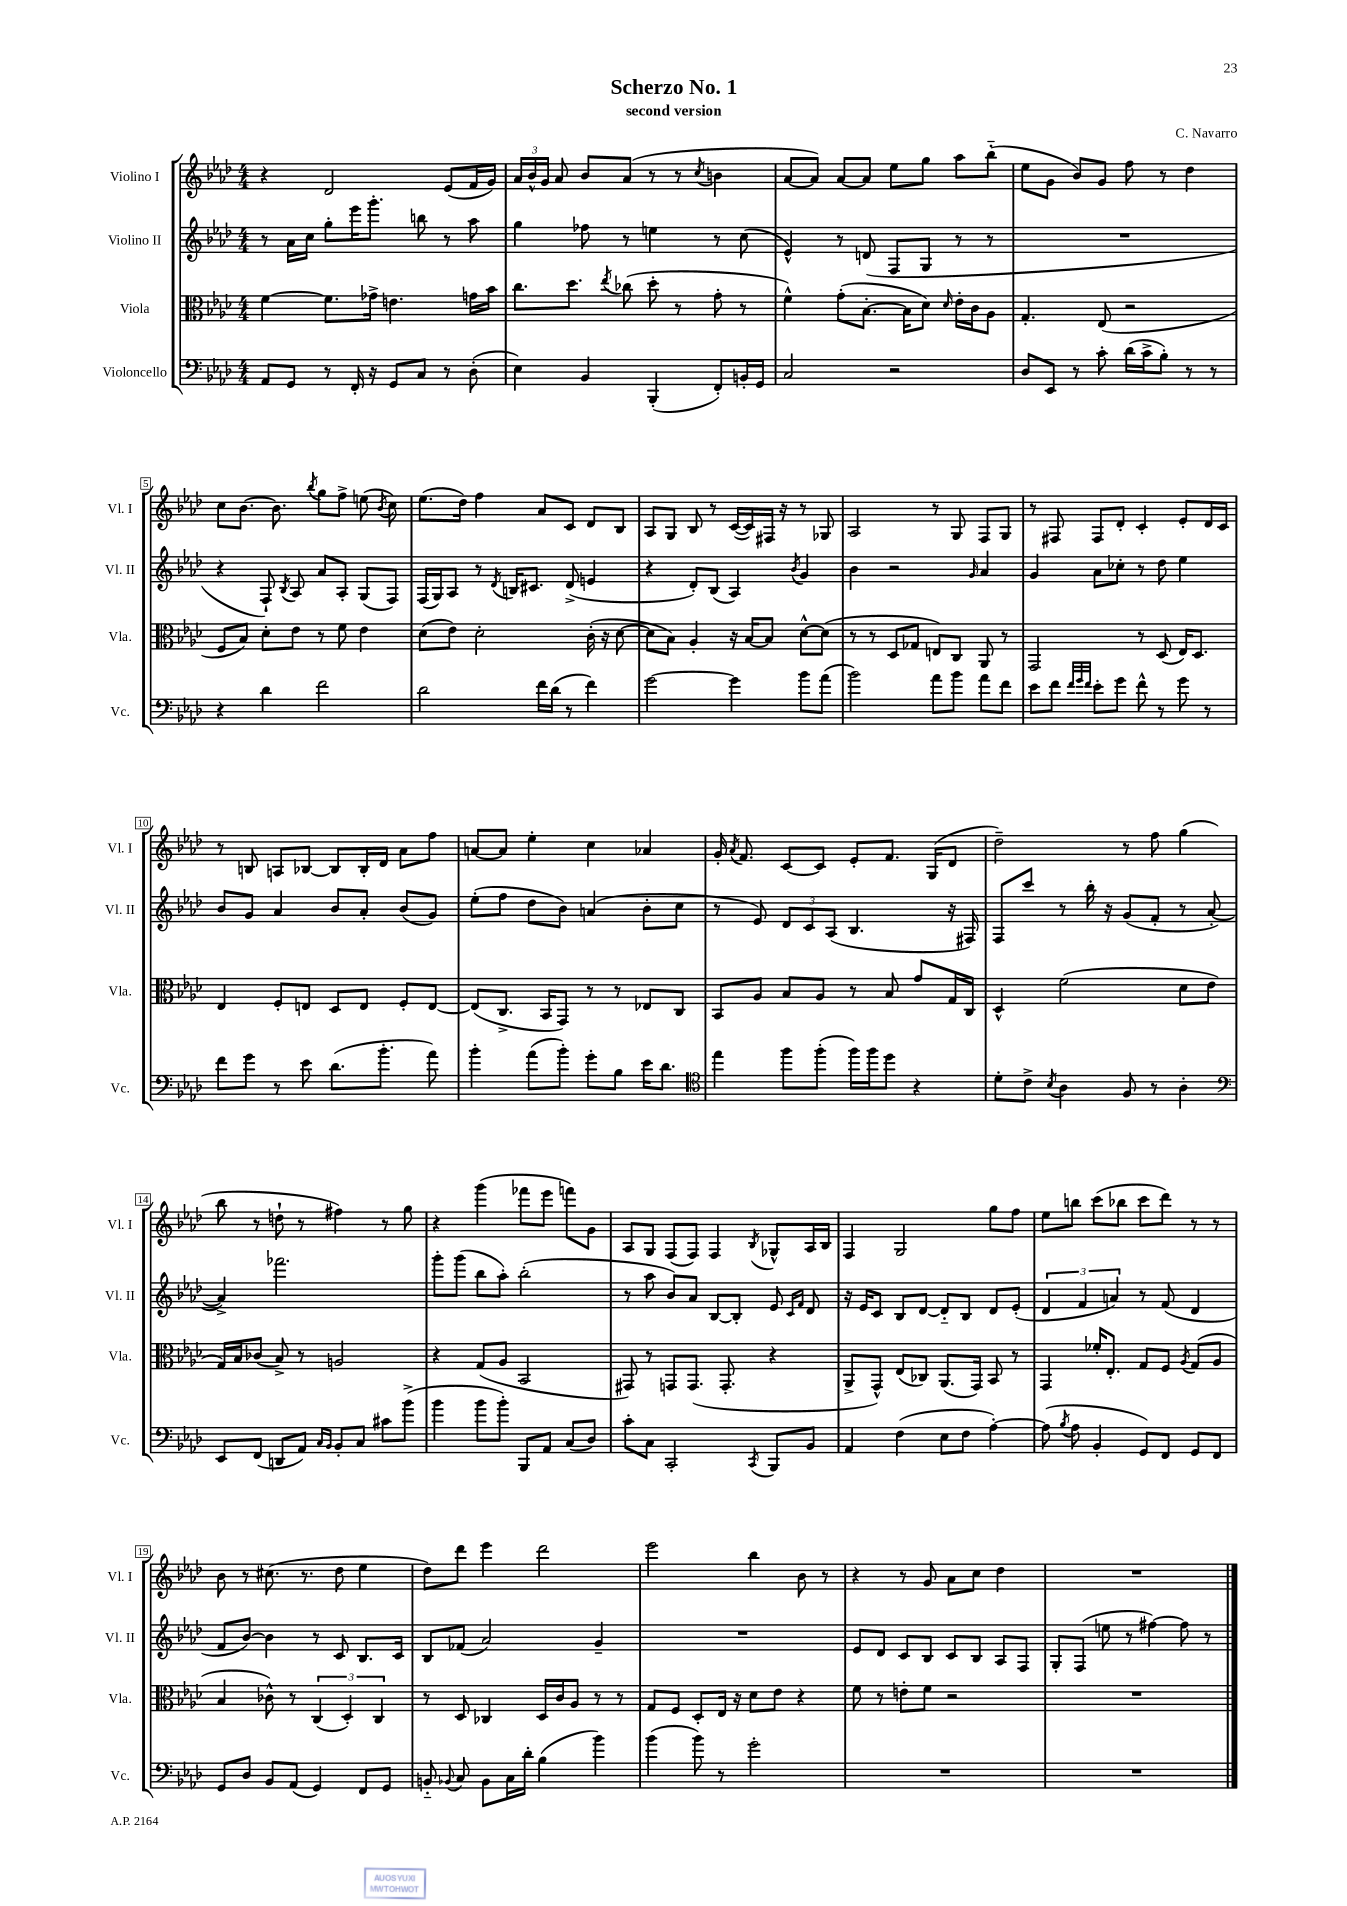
\header { title = "Scherzo No. 1" composer = "C. Navarro" subtitle = "second version" }
<<
\new StaffGroup <<
\new Staff = "s0" \with { instrumentName = "Violino I" shortInstrumentName = "Vl. I" } {
    \clef treble \key aes \major \numericTimeSignature \time 4/4
    \autoBeamOff r4 des'2 ees'8[( f'16 g'16]) |
    \tuplet 3/2 { aes'16[ bes'16-^ g'16] } aes'8 bes'8[ aes'8]( r8 r8 \acciaccatura { c''8 } b'4 |
    aes'8[~ aes'8]) aes'8[~ aes'8] ees''8[ g''8] aes''8[ bes''8]-_( |
    ees''8[ g'8] bes'8[) g'8] f''8 r8 des''4 |
    c''8[ bes'8.]~ bes'8. \acciaccatura { bes''8 } g''8[ f''8]-> e''8( \acciaccatura { bes'8 } c''8) |
    ees''8.[( des''16]) f''4 aes'8[ c'8] des'8[ bes8] |
    aes8[ g8] bes8 r8 c'16[~( c'16) fis16] r16 r8 ges8 |
    aes2 r8 g8 f8[ g8] |
    r8 fis8 fis8[ des'8]-. c'4-. ees'8[-. des'16 c'16] |
    r8 b8 a8[ bes8]~ bes8[ bes16-. des'16] aes'8[ f''8] |
    a'8[~ a'8] ees''4-. c''4 aes'4 |
    g'16-. \acciaccatura { aes'8 } f'8. c'8[~ c'8] ees'8[-. f'8.] g16[( des'8] |
    des''2--) r8 f''8 g''4( |
    bes''8 r8 d''8-! r8 fis''4) r8 g''8 |
    r4 g'''4( fes'''8[ ees'''8] f'''8[) g'8] |
    aes8[ g8] f8[( f8]) f4 \acciaccatura { bes8 } ges8[-^ aes16 bes16] |
    f4 g2 g''8[ f''8] |
    ees''8[ b''8] c'''8[( bes''8] c'''8[ des'''8]) r8 r8 |
    bes'8 r8 cis''8.( r8. des''8 ees''4 |
    des''8[) des'''8] ees'''4 des'''2 |
    ees'''2 bes''4 bes'8 r8 |
    r4 r8 g'8 aes'8[ c''8] des''4 |
    R1 \bar "|." |
}
\new Staff = "s1" \with { instrumentName = "Violino II" shortInstrumentName = "Vl. II" } {
    \clef treble \key aes \major \numericTimeSignature \time 4/4
    \autoBeamOff r8 aes'16[ c''16] g''8[-. ees'''16 g'''8.]-. b''8 r8 aes''8 |
    g''4 fes''8 r8 e''4 r8 c''8( |
    ees'4-^) r8 d'8( f8[ g8] r8 r8 |
    R1 |
    r4 f8-!) \acciaccatura { bes8 } aes8 aes'8[ aes8]-. g8[( f8]) |
    f16[( g16) aes8] r8 \acciaccatura { des'8 } b16[ cis'8.] des'8->( e'4 |
    r4 des'8[-.) bes8]( aes4) \acciaccatura { bes'8 } g'4 |
    bes'4 r2 \grace { g'16 } aes'4 |
    g'4 aes'8[ ces''8]-. r8 des''8 ees''4 |
    bes'8[ g'8] aes'4 bes'8[ aes'8]-. bes'8[( g'8]) |
    ees''8[-.( f''8] des''8[ bes'8]) a'4( bes'8[-. c''8] |
    r8 ees'8) \tuplet 3/2 { des'8[ c'8 aes8]( } bes4. r16 fis16) |
    f8[ c'''8] r8 bes''16-. r16 g'8[( f'8]-. r8 aes'8~-. |
    aes'4->) fes'''2. |
    g'''8[-. g'''8]( bes''8[ aes''8]-.) bes''2-.( |
    r8 aes''8 bes'8[) aes'8] bes8[~ bes8]-. ees'8 \grace { c'16[ f'16] } des'8 |
    r16 ees'16[ c'8] bes8[ des'8]~ des'8[-_ bes8] des'8[ ees'8]-.( |
    \tuplet 3/2 { des'4 f'4 a'4) } r8 f'8( des'4 |
    f'8[ bes'8]~) bes'4 r8 c'8 bes8.[ c'16] |
    bes8[ fes'8]( aes'2) g'4-- |
    R1 |
    ees'8[ des'8] c'8[ bes8] c'8[ bes8] aes8[ f8] |
    g8[-. f8]( e''8 r8 fis''4~) fis''8 r8 \bar "|." |
}
\new Staff = "s2" \with { instrumentName = "Viola" shortInstrumentName = "Vla." } {
    \clef alto \key aes \major \numericTimeSignature \time 4/4
    \autoBeamOff f'4~ f'8.[ ges'16]-> e'4. g'16[ bes'16] |
    c''8.[ des''8.] \acciaccatura { ees''8 } ces''8( des''8-. r8 g'8-. r8 |
    f'4-^) g'8[-.( bes8.]~-. bes16[ des'8]) \grace { des'16 } ees'16[-. c'16 aes8] |
    g4.-. ees8( r2 |
    f8[ bes8]) des'8[-. ees'8] r8 f'8 ees'4 |
    des'8[( ees'8]) des'2-. c'16-.( r16 des'8~ |
    des'8[ bes8]) aes4-. r16 bes16[~ bes8] des'8[~-^ des'8]( |
    r8 r8 des8[ ges8] e8[) c8] aes,8 r8 |
    g,2 r8 des8( ees16[) des8.] |
    ees4 f8[-. e8] des8[ e8] f8[-. e8]~ |
    e8[( c8.]-> bes,16[ g,8]) r8 r8 ees8[ c8] |
    bes,8[ aes8] bes8[ aes8] r8 bes8 g'8[ g16 c16] |
    des4-^ f'2( des'8[ ees'8] |
    g16[) bes16 ces'8]( bes8->) r8 a2 |
    r4 g8[( aes8] bes,2 |
    gis,8) r8 g,8[ g,8.]( g,8.-. r4 |
    aes,8[-> g,8]-^) ees8[( ces8]) aes,8.[( g,16]) bes,8 r8 |
    g,4 fes'16[-. ees8.]-. g8[ f8] \acciaccatura { aes8 } g8[( aes8] |
    bes4 ces'8-^) r8 \tuplet 3/2 { c4( des4-.) c4 } |
    r8 des8 ces4 des16[ c'16 aes8] r8 r8 |
    g8[ f8] des8[-. ees16] r16 des'8[ ees'8] r4 |
    f'8 r8 e'8[-. f'8] r2 |
    R1 \bar "|." |
}
\new Staff = "s3" \with { instrumentName = "Violoncello" shortInstrumentName = "Vc." } {
    \clef bass \key aes \major \numericTimeSignature \time 4/4
    \autoBeamOff aes,8[ g,8] r8 f,16-. r16 g,8[ c8] r8 des8-.( |
    ees4) bes,4 bes,,4-.( f,8[-.) b,16-. g,16] |
    c2 r2 |
    des8[ ees,8] r8 c'8-. des'16[( c'16-> bes8]-.) r8 r8 |
    r4 des'4 f'2 |
    des'2 f'16[ des'16]( r8 f'4) |
    g'2~ g'4 bes'8[ aes'8]( |
    bes'2) aes'8[ bes'8] aes'8[ f'8] |
    ees'8[ f'8] \grace { f'32[ g'32 f'32] } ees'8[-. g'8] f'8-^ r8 g'8 r8 |
    f'8[ g'8] r8 ees'8 des'8.[( bes'8.]-. aes'8) |
    bes'4-. aes'8[( bes'8]-.) g'8[-. bes8] ees'16[ des'8.] |
    \clef tenor ees''4 f''8[ f''8]-.( f''16[) f''16 des''8] r4 |
    des'8[-. c'8]-> \acciaccatura { bes8 } aes4 f8 r8 aes4-. |
    \clef bass ees,8[ f,8]( d,8[ aes,8]) \grace { c16[ bes,16] } bes,8[-. c8] cis'8[ bes'8]->( |
    bes'4 bes'8[ bes'8]-.) bes,,8[ aes,8] c8[( des8]) |
    c'8[-. c8] c,2-. \acciaccatura { c,8 } bes,,8[ bes,8] |
    aes,4 f4( ees8[ f8] aes4~-.) |
    aes8( \acciaccatura { bes8 } aes8 bes,4-. g,8[) f,8] g,8[ f,8] |
    g,8[ des8] bes,8[ aes,8]( g,4) f,8[ g,8] |
    b,8-_ \appoggiatura { bes,8 } c8 bes,8[ c16 des'16]-. bes4( bes'4) |
    bes'4( bes'8) r8 g'2-. |
    R1 |
    R1 \bar "|." |
}
>>
>>
\layout { \context { \Score \override BarNumber.stencil = #(make-stencil-boxer 0.1 0.3 ly:text-interface::print) } }
